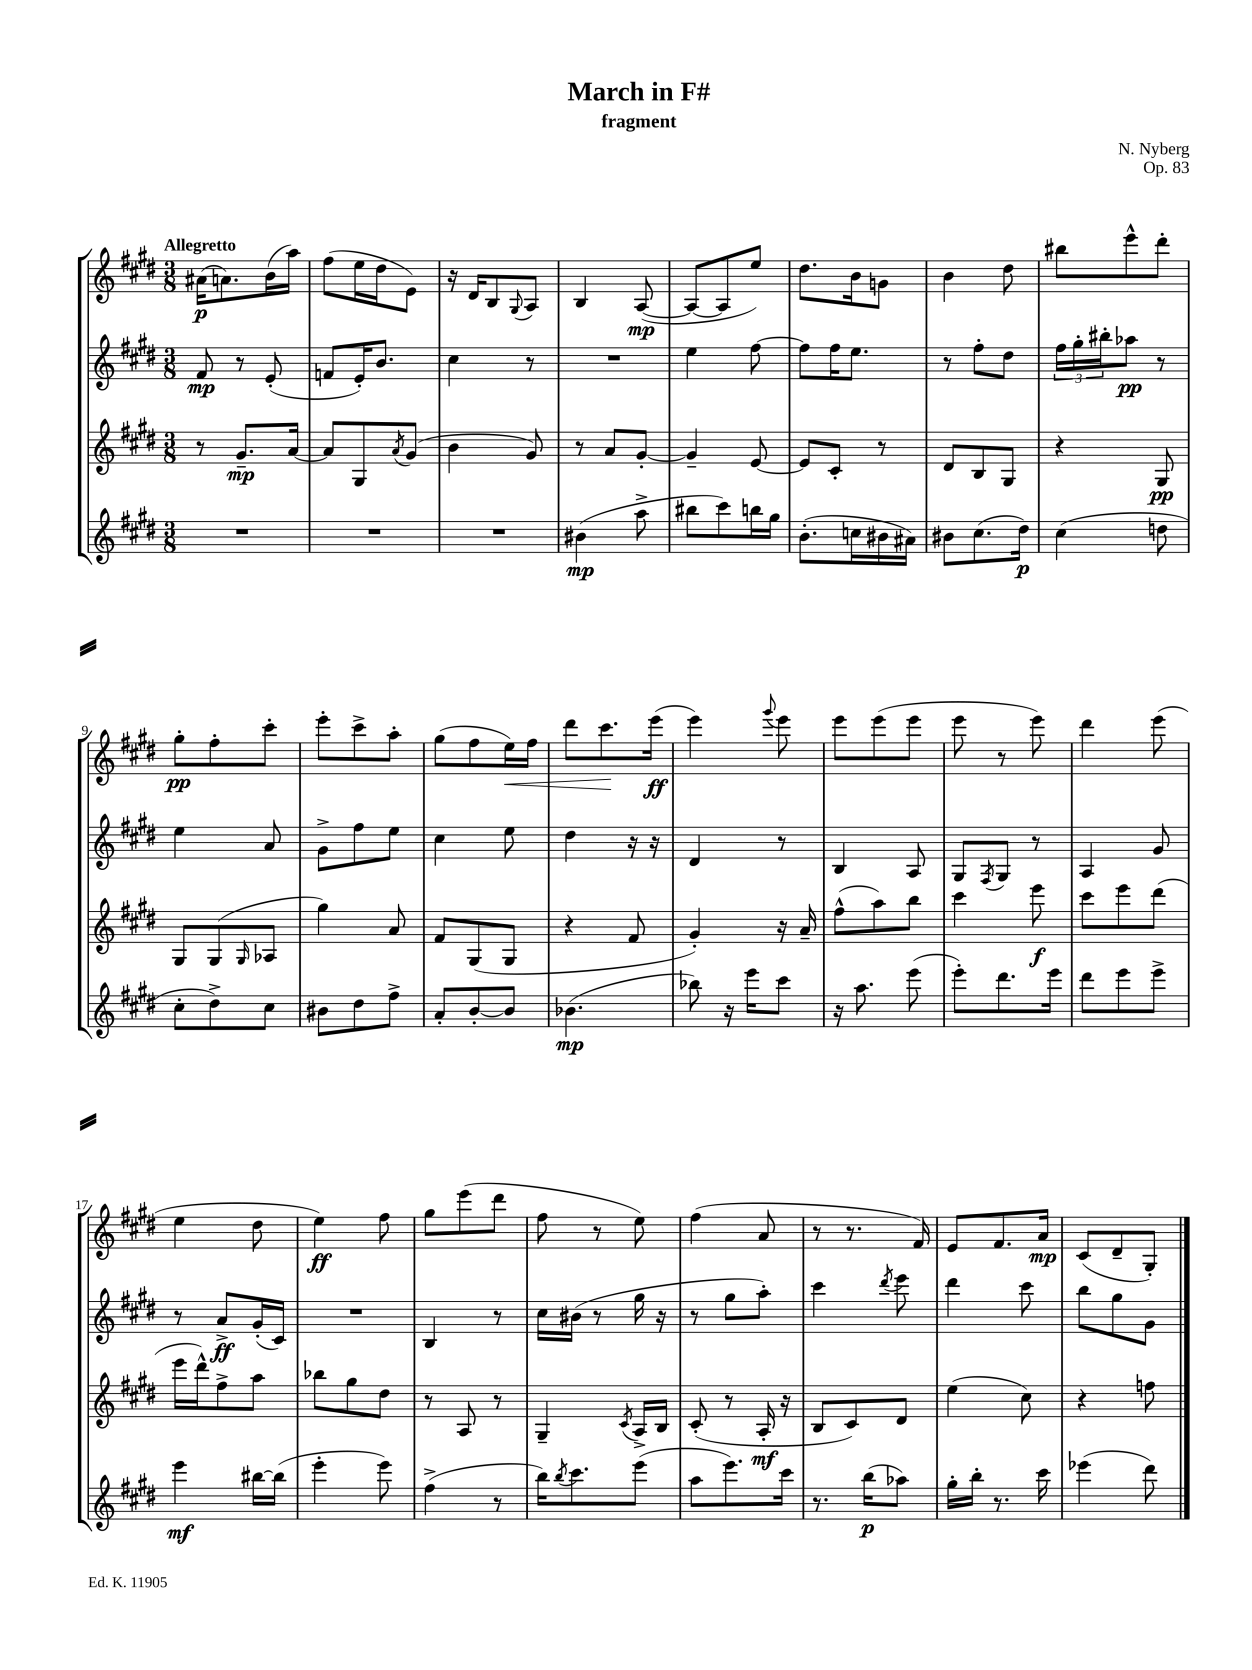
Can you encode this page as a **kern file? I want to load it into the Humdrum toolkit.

**kern	**kern	**kern	**kern
*staff4	*staff3	*staff2	*staff1
*clefG2	*clefG2	*clefG2	*clefG2
*k[f#c#g#d#]	*k[f#c#g#d#]	*k[f#c#g#d#]	*k[f#c#g#d#]
*M3/8	*M3/8	*M3/8	*M3/8
4.r	8r	8f#/	(16a#\LK
.	.	.	8.a\)
.	8.g#~/L	8r	.
.	.	(8e'/	(16b\L
.	[16a/Jk	.	16aa\JJ)
=	=	=	=
4.r	8a/]L	8f/L	(8ff#\L
.	8G#/	16e'/K)	16ee\L
.	.	8.b/J	16dd#\J
.	8qa/	.	.
.	(8g#/J	.	8e\J)
=	=	=	=
4.r	4b\	4cc#\	16r
.	.	.	16d#/LK
.	.	.	8B/
.	.	.	8qqG#/
.	8g#/)	8r	8A/J
=	=	=	=
(4b#\	8r	4.r	4B/
.	8a/L	.	.
8aa^\	[8g#'/J	.	([8A/
=	=	=	=
8bb#\L	4g#~/]	4ee\	8A/_L
8ccc#\)	.	.	8A/]
16bb\L	[8e/	[8ff#\	8ee/J)
16gg#\JJ	.	.	.
=	=	=	=
(8.b'\L	8e/]L	8ff#\]L	8.dd#\L
.	8c#'/J	16ff#\K	.
16cc\L	.	8.ee\J	16b\k
16b#\	8r	.	8g\J
16a#\JJ)	.	.	.
=	=	=	=
8b#\L	8d#/L	8r	4b\
(8.cc#\	8B/	8ff#'\L	.
.	8G#/J	8dd#\J	8dd#\
16dd#\Jk)	.	.	.
=	=	=	=
(4cc#\	4r	24ff#\LL	8bb#\L
.	.	24gg#'\	.
.	.	24bb#'\J	.
.	.	8aa-\J	8eee^^\
8dd\	8G#/	8r	8ddd#'\J
=	=	=	=
8cc#'\L	8G#/L	4ee\	8gg#'\L
8dd#^\)	(8G#/	.	8ff#'\
.	16qqG#/	.	.
8cc#\J	8A-/J	8a/	8ccc#'\J
=	=	=	=
8b#\L	4gg#\)	8g#^\L	8eee'\L
8dd#\	.	8ff#\	8ccc#^\
8ff#^\J	8a/	8ee\J	8aa'\J
=	=	=	=
8a'/L	8f#/L	4cc#\	(8gg#\L
[8b'/	(8G#/	.	8ff#\
8b/]J	8G#/J	8ee\	16ee\L)
.	.	.	16ff#\JJ
=	=	=	=
(4.b-\	4r	4dd#\	8ddd#\L
.	.	.	8.ccc#\
.	8f#/	16r	.
.	.	16r	(16eee\Jk
=	=	=	=
8bb-\)	4g#'/)	4d#/	4eee\)
16r	.	.	.
16eee\LK	.	.	.
.	.	.	8qqggg#/
8ccc#\J	16r	8r	8eee\
.	16a~/	.	.
=	=	=	=
16r	(8ff#^^\L	4B/	8eee\L
8.aa\	.	.	.
.	8aa\)	.	(8eee\
(8eee\	8bb\J	8A/	8eee\J
=	=	=	=
8eee'\L)	4ccc#\	8G#/L	8eee\
.	.	8qF#/	.
8.ddd#\	.	8G#/J	8r
.	8eee\	8r	8eee\)
16eee\Jk	.	.	.
=	=	=	=
8ddd#\L	8ccc#\L	4A/	4ddd#\
8eee\	8eee\	.	.
8eee^\J	(8ddd#\J	8g#/	(8eee\
=	=	=	=
4eee\	16eee\LL	8r	4ee\
.	16ddd#^^\J)	.	.
.	8ff#^\	8a^/L	.
[16bb#\LL	8aa\J	(16g#'/L	8dd#\
(16bb#\]JJ	.	16c#/JJ)	.
=	=	=	=
4eee'\	8bb-\L	4.r	4ee\)
.	8gg#\	.	.
8eee\)	8dd#\J	.	8ff#\
=	=	=	=
(4ff#^\	8r	4B/	8gg#\L
.	8A/	.	(8eee\
8r	8r	8r	8ddd#\J
=	=	=	=
16bb\LK)	4G#~/	16cc#\LL	8ff#\
8qbb/	.	.	.
8.ccc#\	.	(16b#\JJ	.
.	.	8r	8r
.	8qc#/	.	.
(8eee\J	16A^/LL	16gg#\	8ee\)
.	16B/JJ	16r	.
=	=	=	=
8aa\L	(8c#'/	8r	(4ff#\
8.eee\)	8r	8gg#\L	.
.	16A'/	8aa'\J)	8a/
16ccc#\Jk	16r	.	.
=	=	=	=
8.r	8B/L	4ccc#\	8r
.	8c#/)	.	8.r
(16bb\LK	.	.	.
.	.	8qddd#/	.
8aa-\J)	8d#/J	8eee\	.
.	.	.	16f#/)
=	=	=	=
16gg#'\LL	(4ee\	4ddd#\	8e/L
16bb'\JJ	.	.	.
8.r	.	.	8.f#/
.	8cc#\)	8ccc#\	.
16ccc#\	.	.	16a/Jk
=	=	=	=
(4eee-\	4r	8bb\L	(8c#/L
.	.	8gg#\	8d#~/
8ddd#\)	8ff\	8g#\J	8G#'/J)
==	==	==	==
*-	*-	*-	*-
